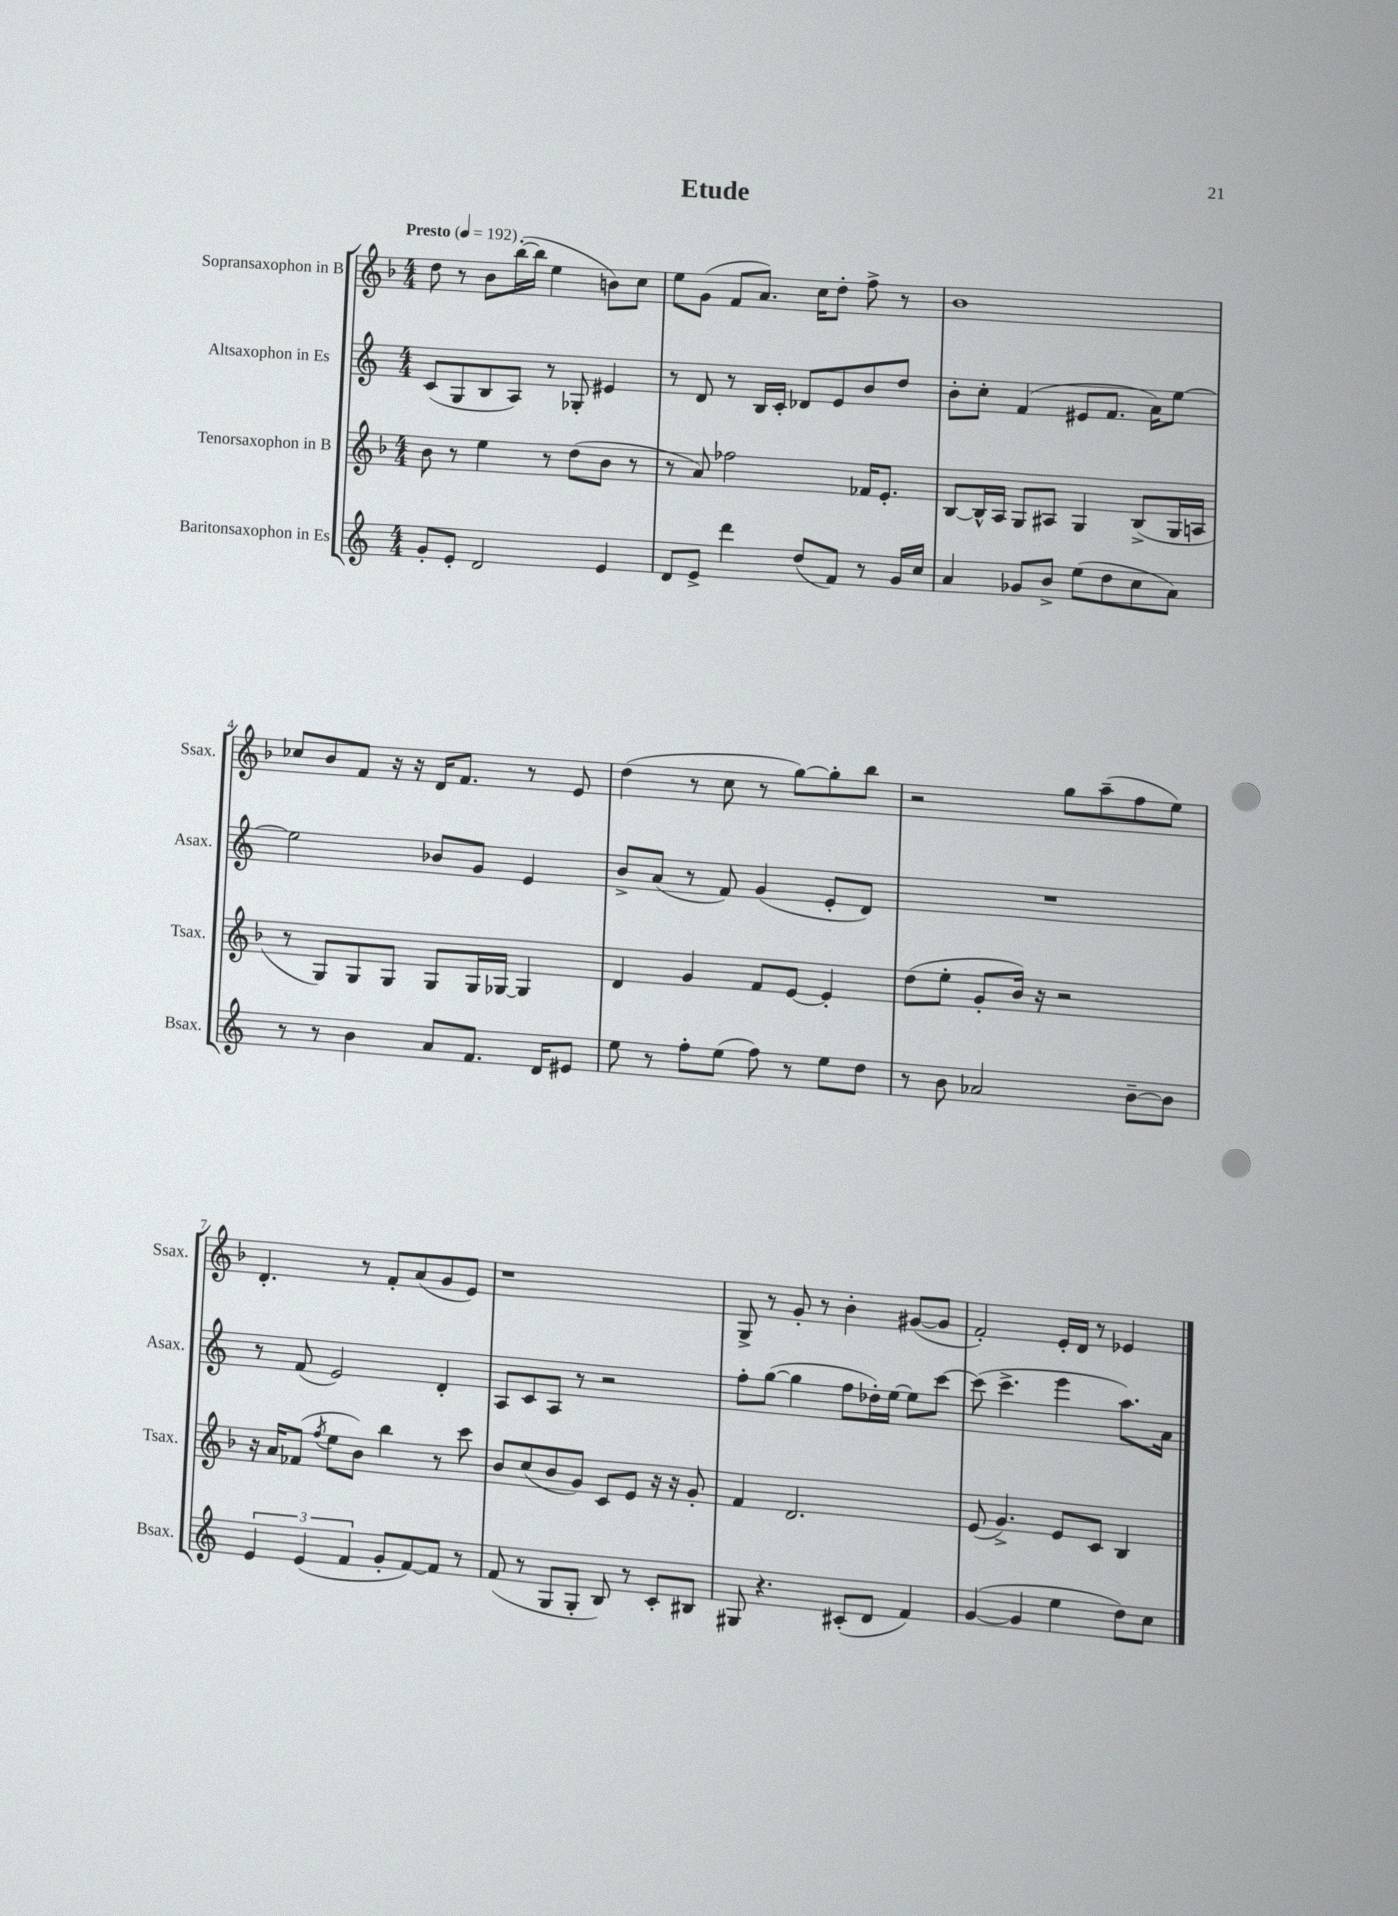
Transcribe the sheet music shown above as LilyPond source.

\header { title = "Etude" }
<<
\new StaffGroup <<
\new Staff = "s0" \with { instrumentName = "Sopransaxophon in B" shortInstrumentName = "Ssax." } {
    \clef treble \key f \major \numericTimeSignature \time 4/4 \tempo "Presto" 4 = 192
    d''8 r8 bes'8 bes''16~-.( bes''16 e''4 b'8) c''8 |
    e''8 g'8( f'8 a'8.) c''16 d''8-. f''8-> r8 |
    bes'1 |
    ces''8 bes'8 f'8 r16 r16 d'16 f'8. r8 e'8 |
    d''4( r8 c''8 r8 g''8~) g''8-. bes''8 |
    r2 g''8 a''8--( f''8 e''8) |
    d'4.-. r8 f'8-. a'8( g'8 e'8) |
    r1 |
    g8-> r8 g'8-. r8 bes'4-. gis'8~( gis'8 |
    f'2-.) e'16-. d'16 r8 ees'4 \bar "|." |
}
\new Staff = "s1" \with { instrumentName = "Altsaxophon in Es" shortInstrumentName = "Asax." } {
    \clef treble \key c \major \numericTimeSignature \time 4/4
    c'8( g8 b8 a8) r8 ges8-. eis'4 |
    r8 d'8 r8 b16 c'16-. des'8 e'8 b'8 d''8 |
    b'8-. c''8-. f'4( eis'8 f'8. a'16) e''8~ |
    e''2 bes'8 g'8 e'4 |
    b'8-> a'8( r8 f'8) g'4( e'8-. d'8) |
    R1 |
    r8 f'8( e'2) d'4-. |
    a8 c'8 a8 r8 r2 |
    f''8-. g''8~( g''4 f''8 des''16-.) e''16~ e''8 c'''8~ |
    c'''8( c'''4.-> e'''4 a''8.) a'16 \bar "|." |
}
\new Staff = "s2" \with { instrumentName = "Tenorsaxophon in B" shortInstrumentName = "Tsax." } {
    \clef treble \key f \major \numericTimeSignature \time 4/4
    bes'8 r8 e''4 r8 d''8( bes'8 r8 |
    r8 a'8) fes''2 fes'16 e'8.-. |
    bes8~ bes16-^ a16 g8 ais8 g4 bes8->( g16 a16 |
    r8 g8) g8 g8 g8 g16 ges16~ ges4 |
    d'4 g'4 f'8 e'8~ e'4-. |
    d''8( e''8-. g'8-. bes'16) r16 r2 |
    r16 a'16 fes'8( \acciaccatura { f''8 } e''8 bes'8) bes''4 r8 c'''8 |
    bes'8 c''8( bes'8 g'8) c'8 e'8 r16 r16 g'8-. |
    f'4 d'2. |
    e'8( g'4.->) e'8 c'8 bes4 \bar "|." |
}
\new Staff = "s3" \with { instrumentName = "Baritonsaxophon in Es" shortInstrumentName = "Bsax." } {
    \clef treble \key c \major \numericTimeSignature \time 4/4
    g'8-. e'8-. d'2 e'4 |
    d'8 e'8-> d'''4 d''8( f'8) r8 g'16 c''16 |
    a'4 ges'8 b'8-> e''8( d''8 c''8 a'8) |
    r8 r8 b'4 a'8 f'8. d'16 eis'8 |
    e''8 r8 f''8-. e''8( f''8) r8 e''8 d''8 |
    r8 b'8 aes'2 b'8~-- b'8 |
    \tuplet 3/2 { e'4 e'4( f'4 } g'8-. f'8~) f'8 r8 |
    f'8( r8 g8 g8-. b8) r8 c'8-. bis8 |
    gis8 r4. cis'8-.( d'8 f'4) |
    g'4~( g'4 e''4 d''8) c''8 \bar "|." |
}
>>
>>
